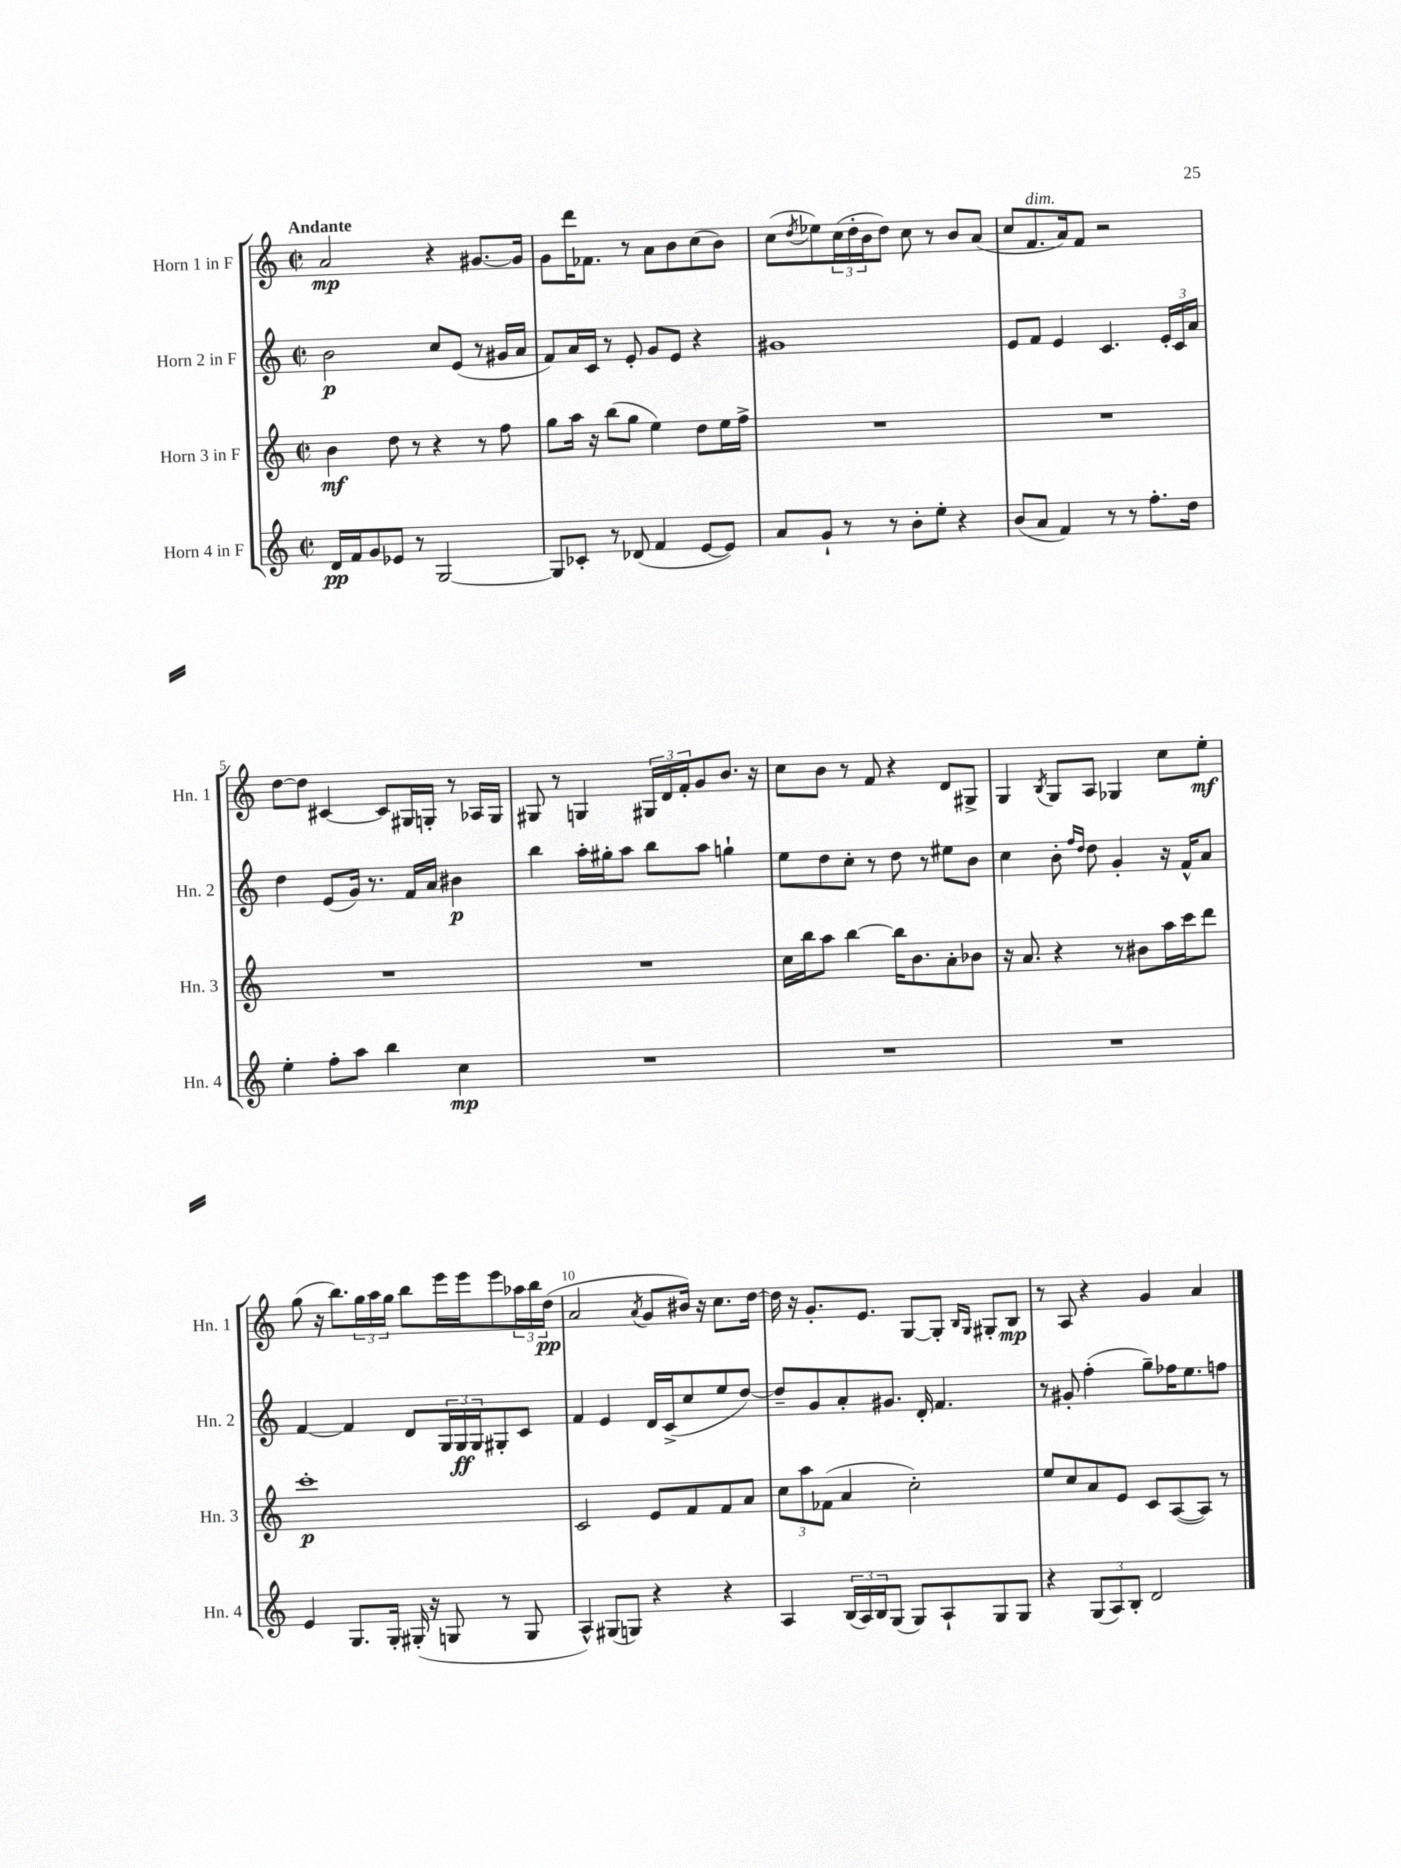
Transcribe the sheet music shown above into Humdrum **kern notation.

**kern	**kern	**kern	**kern
*staff4	*staff3	*staff2	*staff1
*clefG2	*clefG2	*clefG2	*clefG2
*k[]	*k[]	*k[]	*k[]
*M2/2	*M2/2	*M2/2	*M2/2
*met(c|)	*met(c|)	*met(c|)	*met(c|)
16d	4b	2b	2a
16f	.	.	.
8g	.	.	.
8e-	8dd	.	.
8r	8r	.	.
[2G	4r	8cc	4r
.	.	(8e	.
.	8r	8r	[8.g#
.	8ff	16g#	.
.	.	16a	16g#]
=	=	=	=
8G]	8gg	8f)	8g
8c-'	16aa	16a	16ddd
.	16r	16c	8.f-
8r	(8bb	8r	.
(8d-	8gg	8e'	8r
4f	4ee)	8g	8a
.	.	8e	8b
[8e	8dd	4r	(8cc
8e])	16ee	.	8b)
.	16ff^	.	.
=	=	=	=
8a	1r	1g#	(8cc
.	.	.	8qdd
8g`	.	.	8ee-)
8r	.	.	(24cc
.	.	.	24dd'
.	.	.	24b
8r	.	.	8dd)
8b'	.	.	8cc
8ee'	.	.	8r
4r	.	.	8b
.	.	.	(8a
=	=	=	=
(8b	1r	8e	8cc
8a	.	8f	8.f
4f)	.	4e	.
.	.	.	16a)
.	.	.	8f
8r	.	4.c	2r
8r	.	.	.
8.ff'	.	.	.
.	.	24e'	.
.	.	24c	.
16dd	.	.	.
.	.	24a	.
=	=	=	=
4ee'	1r	4dd	[8dd
.	.	.	8dd]
8ff'	.	(8e	[4c#
8aa	.	16g)	.
.	.	8.r	.
4bb	.	.	8c#]
.	.	16f	16G#
.	.	16a	16G'
4cc	.	4b#	8r
.	.	.	16A-
.	.	.	16G
=	=	=	=
1r	1r	4bb	8G#
.	.	.	8r
.	.	16aa'	4G
.	.	16gg#'	.
.	.	8aa	.
.	.	8bb	24G#
.	.	.	24d
.	.	.	24f'
.	.	8aa	8g
.	.	4gg`	8.b
.	.	.	16r
=	=	=	=
1r	16cc	8ee	8cc
.	16bb	.	.
.	8aa	8dd	8b
.	[4bb	8cc'	8r
.	.	8r	8f
.	16bb]	8dd	4r
.	8.b	.	.
.	.	8r	.
.	8a'	8ee#	8d
.	8b-	8b	8G#^
=	=	=	=
1r	16r	4cc	4G
.	8.a	.	.
.	.	.	8qB
.	4r	8b'	8G
.	.	16qqff	.
.	.	16qqdd	.
.	.	8dd	8A
.	8r	4g'	4G-
.	8b#	.	.
.	16aa	16r	8cc
.	16ccc	16f^^	.
.	8ddd	8a	8ee'
=	=	=	=
4e	1ccc'	[4f	(8gg
.	.	.	16r
.	.	.	8.bb)
8.G	.	4f]	.
.	.	.	24gg
.	.	.	24aa
16G'	.	.	.
.	.	.	24gg
(16G#'	.	8d	8bb
16r	.	.	.
8G	.	24G	16eee
.	.	24G	.
.	.	.	16eee
.	.	24G	.
8r	.	8G#'	8eee
8G	.	8c	24aa-
.	.	.	24bb
.	.	.	(24dd
=	=	=	=
4A^^)	2c	4f	2a
(8G#	.	4e	.
8G)	.	.	.
.	.	.	8qa
4r	8e	16d	8g
.	.	(16c^	.
.	8f	8cc	16b#)
.	.	.	16r
4r	8f	8ee	8.cc
.	8a	[8dd)	.
.	.	.	[16dd
=	=	=	=
4A	12cc	8dd~]	16dd]
.	.	.	16r
.	12aa	.	.
.	.	8g	8.g'
.	(12f-	.	.
(24B	4a	8a'	.
24A)	.	.	.
.	.	.	8.e
24B	.	.	.
(8G	.	8.g#	.
8G)	2cc')	.	[8G
.	.	16d'	.
8A`	.	4.f	8G']
.	.	.	16qqB
.	.	.	16qqG
8G	.	.	8G#'
8G	.	.	8B
=	=	=	=
4r	8ee	8r	8r
.	8cc	8g#'	8A
(12G	8a	(4ff'	4r
12A)	.	.	.
.	8e	.	.
12B'	.	.	.
2d	8c	8gg~)	4g
.	([8A	16ff-	.
.	.	8.ee	.
.	8A])	.	4a
.	8r	8ff	.
==	==	==	==
*-	*-	*-	*-
